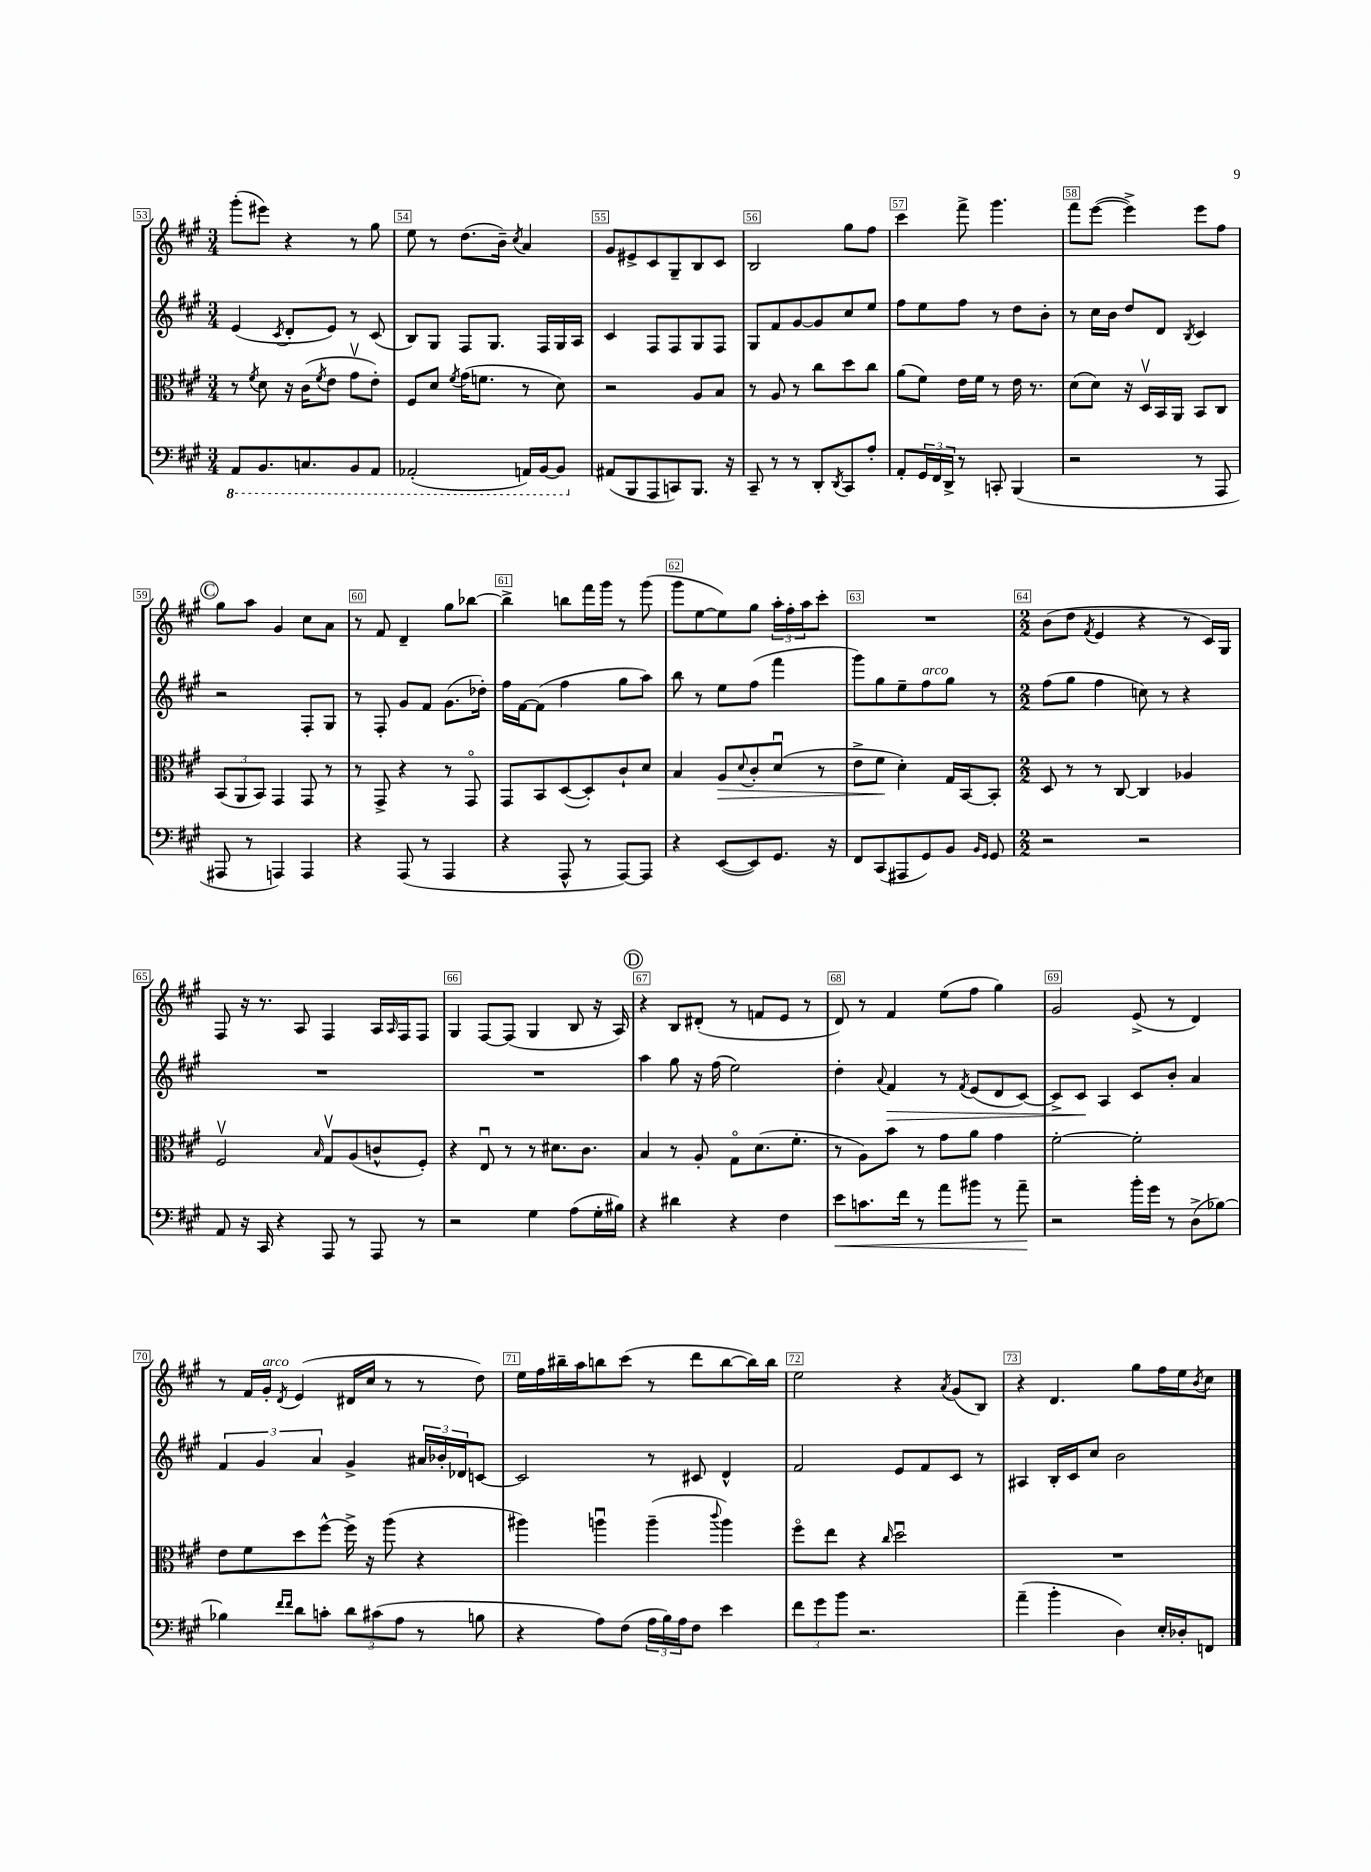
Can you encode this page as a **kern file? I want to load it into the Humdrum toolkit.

**kern	**kern	**kern	**kern
*staff4	*staff3	*staff2	*staff1
*clefF4	*clefC3	*clefG2	*clefG2
*k[f#c#g#]	*k[f#c#g#]	*k[f#c#g#]	*k[f#c#g#]
*M3/4	*M3/4	*M3/4	*M3/4
8AAA/L	8r	(4e/	(8ggg#'\L
.	8qf#/	.	.
8.BBB/	8d\	.	8eee#\J)
.	.	8qc#/	.
.	16r	8d'/L	4r
8.CC/	(16c#\LK	.	.
.	8qf#/	.	.
.	8e\J	8e/J)	.
8BBB/	8g#v\L	8r	8r
8AAA/J	8e'\J)	(8c#/	8gg#\
=	=	=	=
(2AAA-'/	8F#/L	8B/L)	8ee\
.	8d/J	8G#/J	8r
.	8qf#/	.	.
.	(16g#\LK	8F#/L	(8.dd\L
.	8.f\J	.	.
.	.	8.G#/J	.
.	.	.	16b~\Jk)
.	.	.	8qcc#/
16AAA/LL)	8r	.	4a/
[16BBB/J	.	16F#/LL	.
8BBB/]J	8d\)	16G#/	.
.	.	16A/JJ	.
=	=	=	=
(8AA#/L	2r	4c#/	8g#/L
8BBB/	.	.	8e#^/
8AAA/	.	8F#/L	8c#/
8CC/)	.	8F#/	8G#~/
8.BBB/J	8A/L	8G#/	8B/
.	8B/J	8F#/J	8c#/J
16r	.	.	.
=	=	=	=
8CC#~/	8r	8G#/L	2B/
8r	8A/	8f#/	.
8r	8r	[8g#/	.
8DD'/L	8cc#\L	8g#/]	.
8qDD/	.	.	.
8CC#/	8dd\	8cc#/	8gg#\L
8A'/J	8cc#\J	8ee/J	8ff#\J
=	=	=	=
8AA'/L	(8a\L	8ff#\L	4ccc#\
24GG#/L	8f#\J)	8ee\	.
24FF#/	.	.	.
24DD^/JJ	.	.	.
8r	16e\LL	8ff#\J	8fff#^\
.	16f#\JJ	.	.
8CC'/	8r	8r	4.ggg#\
(4BBB/	16e\	8dd\L	.
.	8.r	.	.
.	.	8b'\J	.
=	=	=	=
2r	(8d\L	8r	8fff#\L
.	8d\J)	16cc#\LL	([8eee\J
.	.	16b\JJ	.
.	16r	8dd/L	4eee^\])
.	16Dv/LL	.	.
.	16BB/	8d/J	.
.	16AA/JJ	.	.
.	.	8qB/	.
8r	8BB/L	4c#/	8eee\L
8AAA/	8C#/J	.	8ff#\J
=	=	=	=
8AAA#/	(12BB/L	2r	8gg#\L
.	12AA/	.	.
8r	.	.	8aa\J
.	12BB/J)	.	.
4AAA/)	4GG#/	.	4g#/
4AAA/	8GG#/	8F#'/L	8cc#\L
.	8r	8G#/J	8a\J
=	=	=	=
4r	8r	8r	8r
.	8GG#^/	8F#'/	8f#/
(8AAA/	4r	8g#/L	4d~/
8r	.	8f#/J	.
4AAA/	8r	(8.g#\L	8gg#\L
.	8GG#o/	.	[8bb-\J
.	.	16dd-'\Jk)	.
=	=	=	=
4r	8GG#/L	16ff#\LL	4bb-^\]
.	.	[16f#\J	.
.	8BB/	(8f#\]J	.
8AAA^^/	([8D/	4ff#\	8bb\L
8r	8D'/])	.	16fff#\L
.	.	.	16ggg#\JJ
[8AAA/L)	8c#`/	8gg#\L	8r
8AAA/]J	8d/J	8aa\J)	(8ggg#\
=	=	=	=
4r	4B/	8bb\	8ggg#\L
.	.	8r	[8ee\
([8EE/L	8A/L	8ee\L	8ee\])
.	8qqd/	.	.
8EE/])	8c#'/	(8ff#\J	8gg#\J
8.GG#/J	(8du/J	4fff#\	24aa'\LL
.	.	.	24ff#'\
.	.	.	24aa\J
.	8r	.	8ccc#'\J
16r	.	.	.
=	=	=	=
8FF#/L	8e^\L	8ggg#\L)	2.r
(8CC#/	8f#\J	8gg#\	.
8AAA#/	4d'\)	8ee~\	.
8GG#/)	.	8ff#\	.
8BB/J	16G#/LL	8gg#\J	.
.	[16BB/J	.	.
16qqBB/LL	.	.	.
16qqGG#/JJ	.	.	.
8GG#/	8BB'/]J	8r	.
=	=	=	=
*M2/2	*M2/2	*M2/2	*M2/2
2r	8D/	(8ff#\L	(8b\L
.	8r	8gg#\J	8dd\J
.	.	.	8qf#/
.	8r	4ff#\	4e/
.	[8C#/	.	.
2r	4C#/]	8cc\)	4r
.	.	8r	.
.	4A-/	4r	8r
.	.	.	16c#/LL)
.	.	.	16G#/JJ
=	=	=	=
8AA/	2F#v/	1r	8F#/
16r	.	.	16r
16CC#/	.	.	8.r
4r	.	.	.
.	.	.	8A/
.	16qqB/	.	.
8AAA/	8G#v/L	.	4F#/
8r	(8A/	.	.
8AAA/	8c^^/	.	16A/LL
.	.	.	16qqA/
.	.	.	16F#/J
8r	8F#'/J)	.	8F#/J
=	=	=	=
2r	4r	1r	4G#/
.	8Eu/	.	[8F#/L
.	8r	.	(8F#/]J
4G#\	8r	.	4G#/
.	8.d#\L	.	.
(8A\L	.	.	8B/
.	8.c#\J	.	.
16G#'\L	.	.	16r
16B#\JJ)	.	.	16A/)
=	=	=	=
4r	4B/	4aa\	4r
4d#\	8r	8gg#\	8B/L
.	8A'/	16r	(8d#'/J
.	.	(16ff#\	.
4r	8G#o\L	2ee\)	8r
.	(8.d\	.	8f/L
4F#\	.	.	8e/J
.	8.f#'\J	.	.
.	.	.	8r
=	=	=	=
8e\L	8r	4dd'\	8d/)
8.c\	8A\L)	.	8r
.	.	8qqa/	.
.	8b\J	4f#/	4f#/
16f#\Jk	.	.	.
8r	8r	.	.
8a\L	8g#\L	8r	(8ee\L
.	.	8qf#/	.
8b#\J	8a\J	(8e/L	8ff#\J
8r	4g#\	8d/	4gg#\)
8a~\	.	[8c#/J)	.
=	=	=	=
2r	[2f#'\	8c#^/]L	2g#/
.	.	8c#/J	.
.	.	4A/	.
16b'\LL	2f#'\]	8c#/L	(8e^/
16g#\JJ	.	.	.
8r	.	8b'/J	8r
(8D^\L	.	4a/	4d/)
[8B-\J)	.	.	.
=	=	=	=
4B-\]	8e\L	6f#/	8r
.	8f#\	.	16f#/LL
.	.	6g#/	.
.	.	.	16g#'/JJ
16qqf#/LL	.	.	.
16qqf#/JJ	.	.	8qd/
8d\L	8dd\	.	(4e/
.	.	6a/	.
8c'\J	[8ff#^^\J	.	.
12d\L	16ff#^\]	4g#^/	16d#/LL
.	16r	.	16cc#/JJ
(12c#\	.	.	.
.	(8aa\	.	8r
12A\J	.	.	.
8r	4r	24a#/LL	8r
.	.	24b-'/	.
.	.	24d-/J	.
8B\	.	[8c/J	8dd\)
=	=	=	=
4r	4aa#\)	2c/]	16ee\LL
.	.	.	16ff#\
.	.	.	16bb#~\
.	.	.	16aa\J
8A\L)	4aau\	.	8bb\
(8F#\J	.	.	(8ccc#\J
24A\LL	(4aa~\	8r	8r
24B\)	.	.	.
24A\J	.	.	.
8F#\J	.	8c#/	8ddd\L
.	8qqccc#/	.	.
4e\	4aa\)	4d^^/	[8bb\
.	.	.	16bb\]L)
.	.	.	16bb\JJ
=	=	=	=
12f#\L	8ff#o\L	2f#/	2ee\
12g#\	.	.	.
.	8ee\J	.	.
12b\J	.	.	.
2.r	4r	.	.
.	16qqcc#/	.	.
.	2ddu\	8e/L	4r
.	.	8f#/	.
.	.	.	8qa/
.	.	8c#/J	(8g#/L
.	.	8r	8B/J)
=	=	=	=
(4a~\	1r	4A#/	4r
4b'\	.	16B'/LL	4.d/
.	.	16c#/J	.
.	.	8cc#/J	.
4D\)	.	2b\	.
.	.	.	8gg#\L
16E'/LL	.	.	16ff#\L
16D-'/J	.	.	16ee\J
.	.	.	8qb/
8FF/J	.	.	8cc#\J
==	==	==	==
*-	*-	*-	*-
